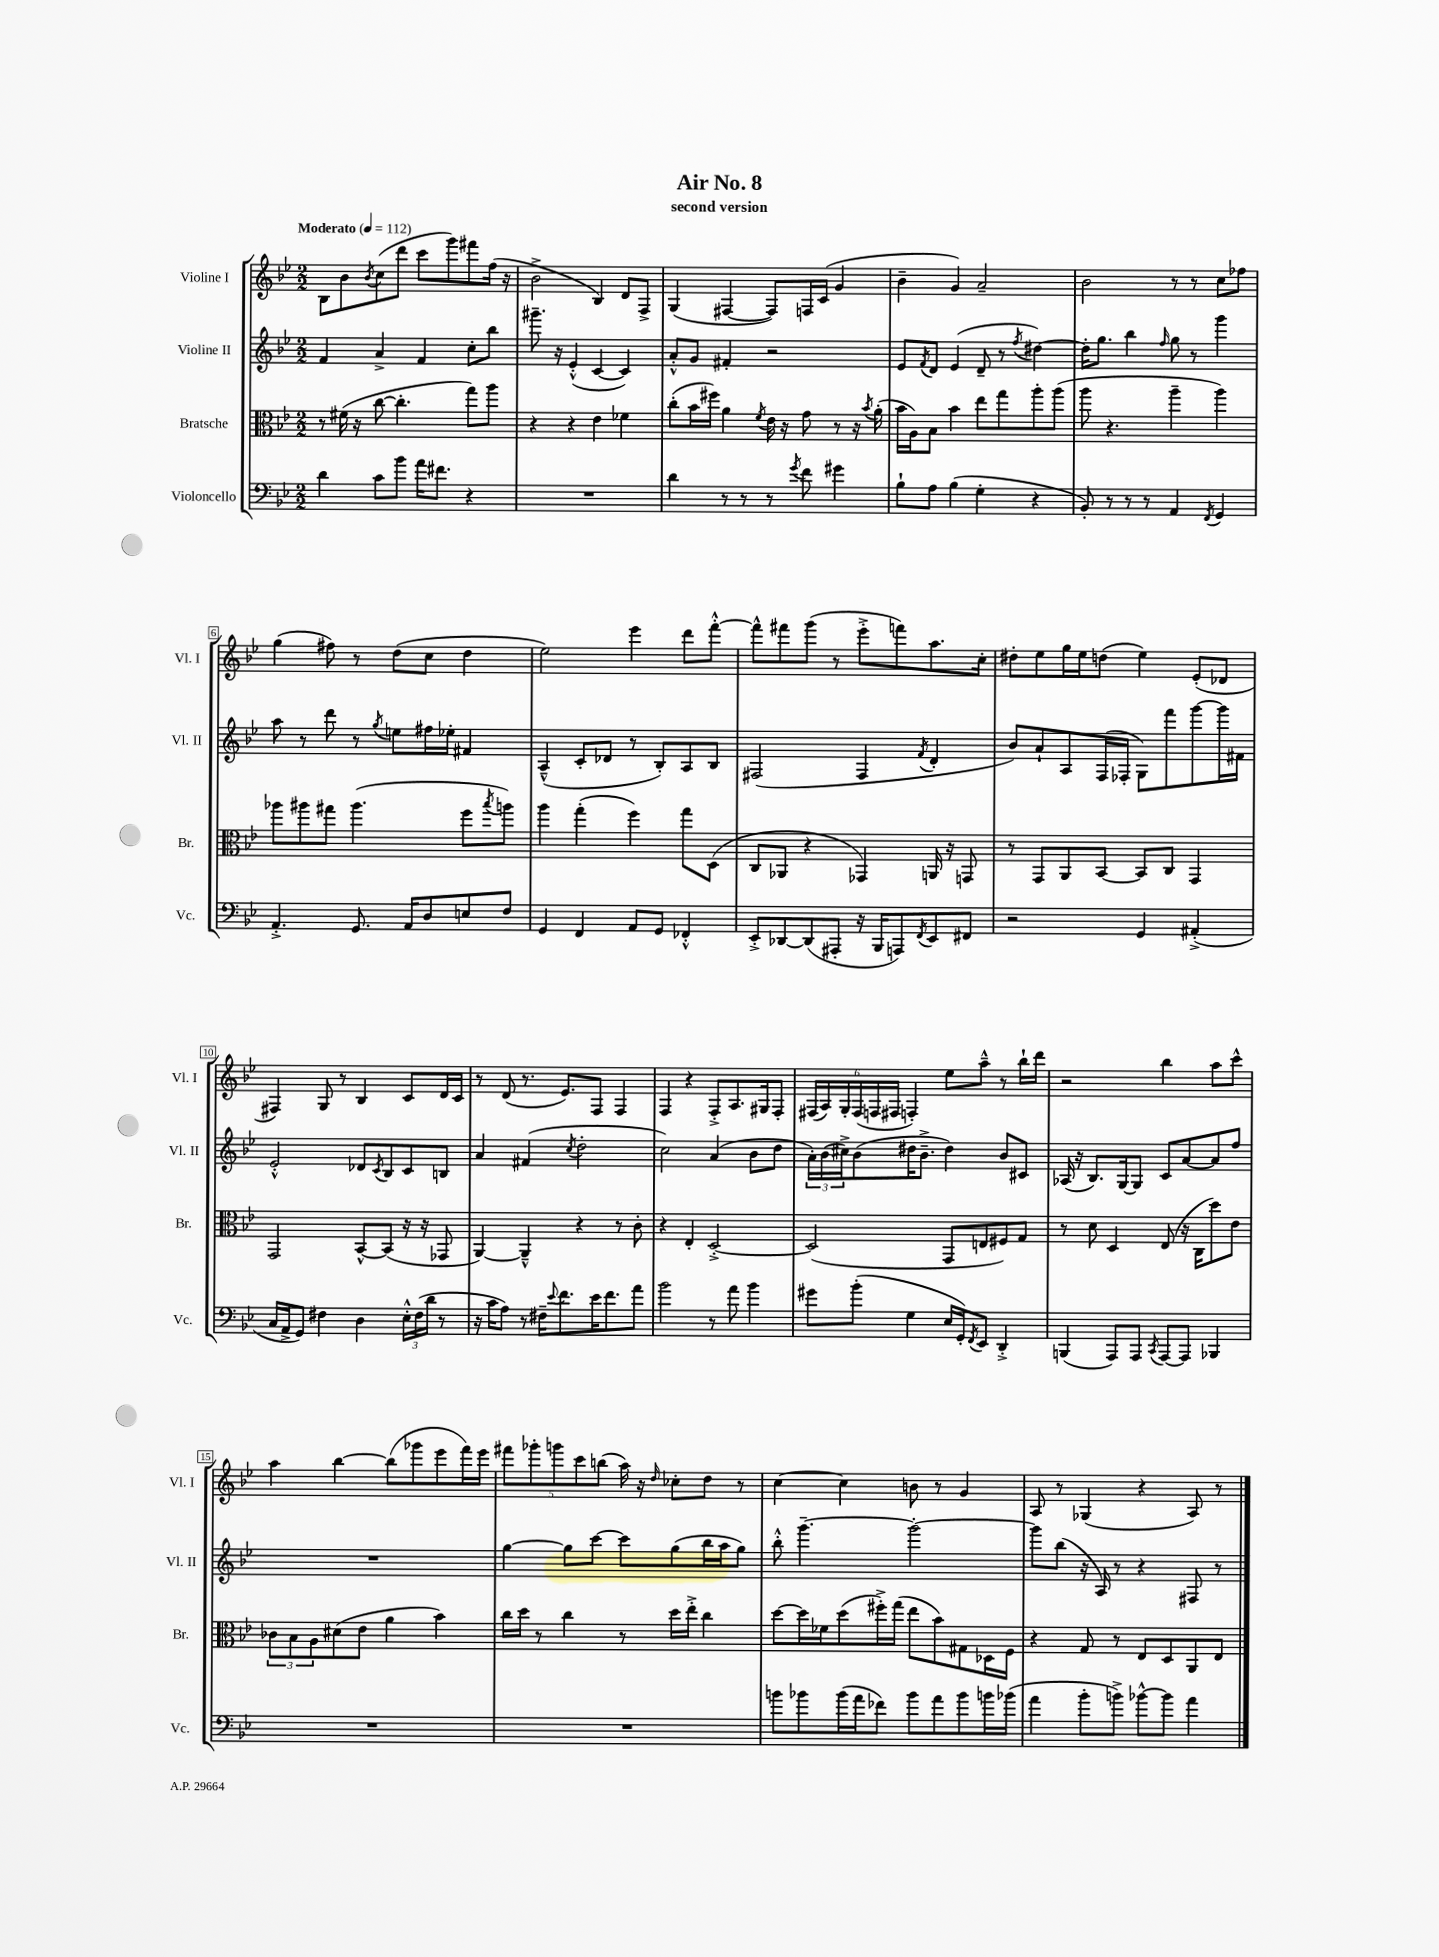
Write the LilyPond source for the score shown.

\header { title = "Air No. 8" subtitle = "second version" }
<<
\new StaffGroup <<
\new Staff = "s0" \with { instrumentName = "Violine I" shortInstrumentName = "Vl. I" } {
    \clef treble \key bes \major \numericTimeSignature \time 2/2 \tempo "Moderato" 4 = 112
    bes8 bes'8 \acciaccatura { bes'8 } c''8( d'''8 c'''8 g'''8) fis'''8 f''16( r16 |
    bes'2-> bes4) d'8 f8-> |
    g4( fis4~ fis8) f16 c'16( g'4 |
    bes'4-- g'4) a'2-- |
    bes'2 r8 r8 c''8 fes''8 |
    g''4( fis''8) r8 d''8( c''8 d''4 |
    ees''2) ees'''4 d'''8 f'''8~-.-^ |
    f'''8-^ fis'''8 g'''8( r8 ees'''8-.-> f'''8) a''8. c''16-. |
    dis''8-. ees''8 g''16 ees''16 d''8( ees''4) ees'8-.( des'8 |
    fis4) g8 r8 bes4 c'8 d'16 c'16 |
    r8 d'8( r8. ees'8.) f8 f4 |
    f4 r4 f8-.-> a8. gis16 f8-. |
    \tuplet 6/4 { fis16( a16) g16-. fis16( f16 fis16 } f4-.) ees''8 a''8---^ r8 bes''16-! d'''16 |
    r2 bes''4 a''8 c'''8-^ |
    a''4 bes''4~ bes''8( ges'''8 ees'''8 f'''16) ees'''16 |
    \tuplet 5/4 { fis'''8 ges'''8-. g'''8 c'''8 b''8( } a''16) r16 \grace { d''16 } ces''8-. d''8 r8 |
    c''4~ c''4 b'8 r8 g'4 |
    a8 r8 ges4( r4 a8) r8 \bar "|." |
}
\new Staff = "s1" \with { instrumentName = "Violine II" shortInstrumentName = "Vl. II" } {
    \clef treble \key bes \major \numericTimeSignature \time 2/2
    f'4 a'4-> f'4 c''8-. bes''8 |
    gis'''8.-- r16 ees'4-.-^( c'4~ c'4) |
    a'8-.-^ g'8 fis'4-. r2 |
    ees'8 \acciaccatura { f'8 } d'8 ees'4( d'8-- r8 \acciaccatura { f''8 } dis''4~) |
    dis''16-. g''8. bes''4 \grace { f''16 } g''8 r8 g'''4 |
    a''8 r8 d'''8 r8 \acciaccatura { g''8 } e''8 fis''16 ees''16-. fis'4 |
    a4---^( c'8-. des'8 r8 bes8-.) a8 bes8 |
    fis2( fis4 \acciaccatura { f'8 } d'4-. |
    bes'8) a'8-! a8 f16( fes16-. g8) f'''8 g'''8~ g'''16 fis'16 |
    ees'2-.-^ des'8 \acciaccatura { c'8 } bes8 c'8 b8 |
    a'4 fis'4( \acciaccatura { c''8 } d''2-. |
    c''2) a'4( bes'8 d''8 |
    \tuplet 3/2 { a'16-.) bes'16( cis''16->) } bes'8( dis''16 bes'8.---> dis''4) bes'8 cis'8 |
    aes16( r16 bes8.) g16~ g8 c'8 a'8~ a'8 f''8 |
    R1 |
    g''4~ g''8 c'''8~ c'''8 g''8( bes''16 a''16 g''8) |
    bes''8-.-^ g'''4.~-- g'''2~-. |
    g'''8 bes''8( r16 a16) r8 r4 fis8 r8 \bar "|." |
}
\new Staff = "s2" \with { instrumentName = "Bratsche" shortInstrumentName = "Br." } {
    \clef alto \key bes \major \numericTimeSignature \time 2/2
    r8 fis'16( r16 c''8~ c''4.-. g''8) a''8 |
    r4 r4 ees'4 fes'4 |
    c''8-.( bes'16 fis''16) a'4 \acciaccatura { f'8 } ees'16 r16 g'8 r8 r16 \acciaccatura { bes'8 } a'16-.( |
    bes'16 a16) bes8 bes'4 ees''8 g''8 a''8-. a''8( |
    a''8 r4. a''4-- a''4) |
    aes''8 ais''8 gis''8 ais''4.( f''8 \acciaccatura { bes''8 } a''8) |
    a''4 g''4-.( f''4) g''8 d8( |
    c8 aes,8 r4 ges,4) a,16 r16 g,8 |
    r8 g,8 a,8 bes,8~ bes,8 c8 g,4 |
    g,2 bes,8~-^ bes,8( r16 r16 ges,8 |
    a,4~) a,4---^ r4 r8 c'8-. |
    r4 ees4-. d2~-.-> |
    d2( g,8 e8 fis8) g8 |
    r8 d'8 d4 ees8( r16 c16 d''8) ees'8 |
    \tuplet 3/2 { ces'8 bes8 a8 } dis'8( ees'8 a'4 bes'4) |
    c''16 d''16 r8 c''4 r8 d''16 ees''16-.-> c''4 |
    d''8~ d''16 fes'16 d''8( fis''16-.->) g''16( ees''8 bes'8) gis8 des16 f16 |
    r4 g8 r8 ees8 d8 a,8 ees8 \bar "|." |
}
\new Staff = "s3" \with { instrumentName = "Violoncello" shortInstrumentName = "Vc." } {
    \clef bass \key bes \major \numericTimeSignature \time 2/2
    d'4 c'8 bes'8 a'16 fis'8. r4 |
    R1 |
    d'4 r8 r8 r8 \acciaccatura { g'8 } f'8 gis'4 |
    bes8-! a8 bes4( g4-. r4 |
    bes,8-.) r8 r8 r8 a,4 \acciaccatura { f,8 } g,4 |
    a,4.-.-> g,8. a,16 d8 e8 f8 |
    g,4 f,4 a,8 g,8 fes,4-.-^ |
    ees,8-.-> des,8~ des,8( ais,,8-. r16 bes,,16 a,,8) \acciaccatura { f,8 } ees,8 fis,8 |
    r2 g,4 ais,4-.->( |
    c16 a,16-> g,8) fis4 d4 \tuplet 3/2 { ees16-.-^ fis16( d'16 } r8 |
    r16 c'16 a8) r8 fis16-- \appoggiatura { ees'8 } f'8. ees'16 f'8. a'8 |
    bes'2 r8 a'8 bes'4 |
    gis'8 bes'8-.( g4 ees16 g,16-.) \acciaccatura { f,8 } ees,8 d,4-.-> |
    b,,4( a,,8) a,,8 \acciaccatura { c,8 } a,,8~ a,,8 bes,,4 |
    R1 |
    R1 |
    b'8 bes'8 bes'16( a'16 fes'8) bes'8 a'8 bes'8 b'16 bes'16( |
    a'4 bes'8-. b'8->) bes'8~-^ bes'8 a'4 \bar "|." |
}
>>
>>
\layout { \context { \Score \override BarNumber.stencil = #(make-stencil-boxer 0.1 0.3 ly:text-interface::print) } }
